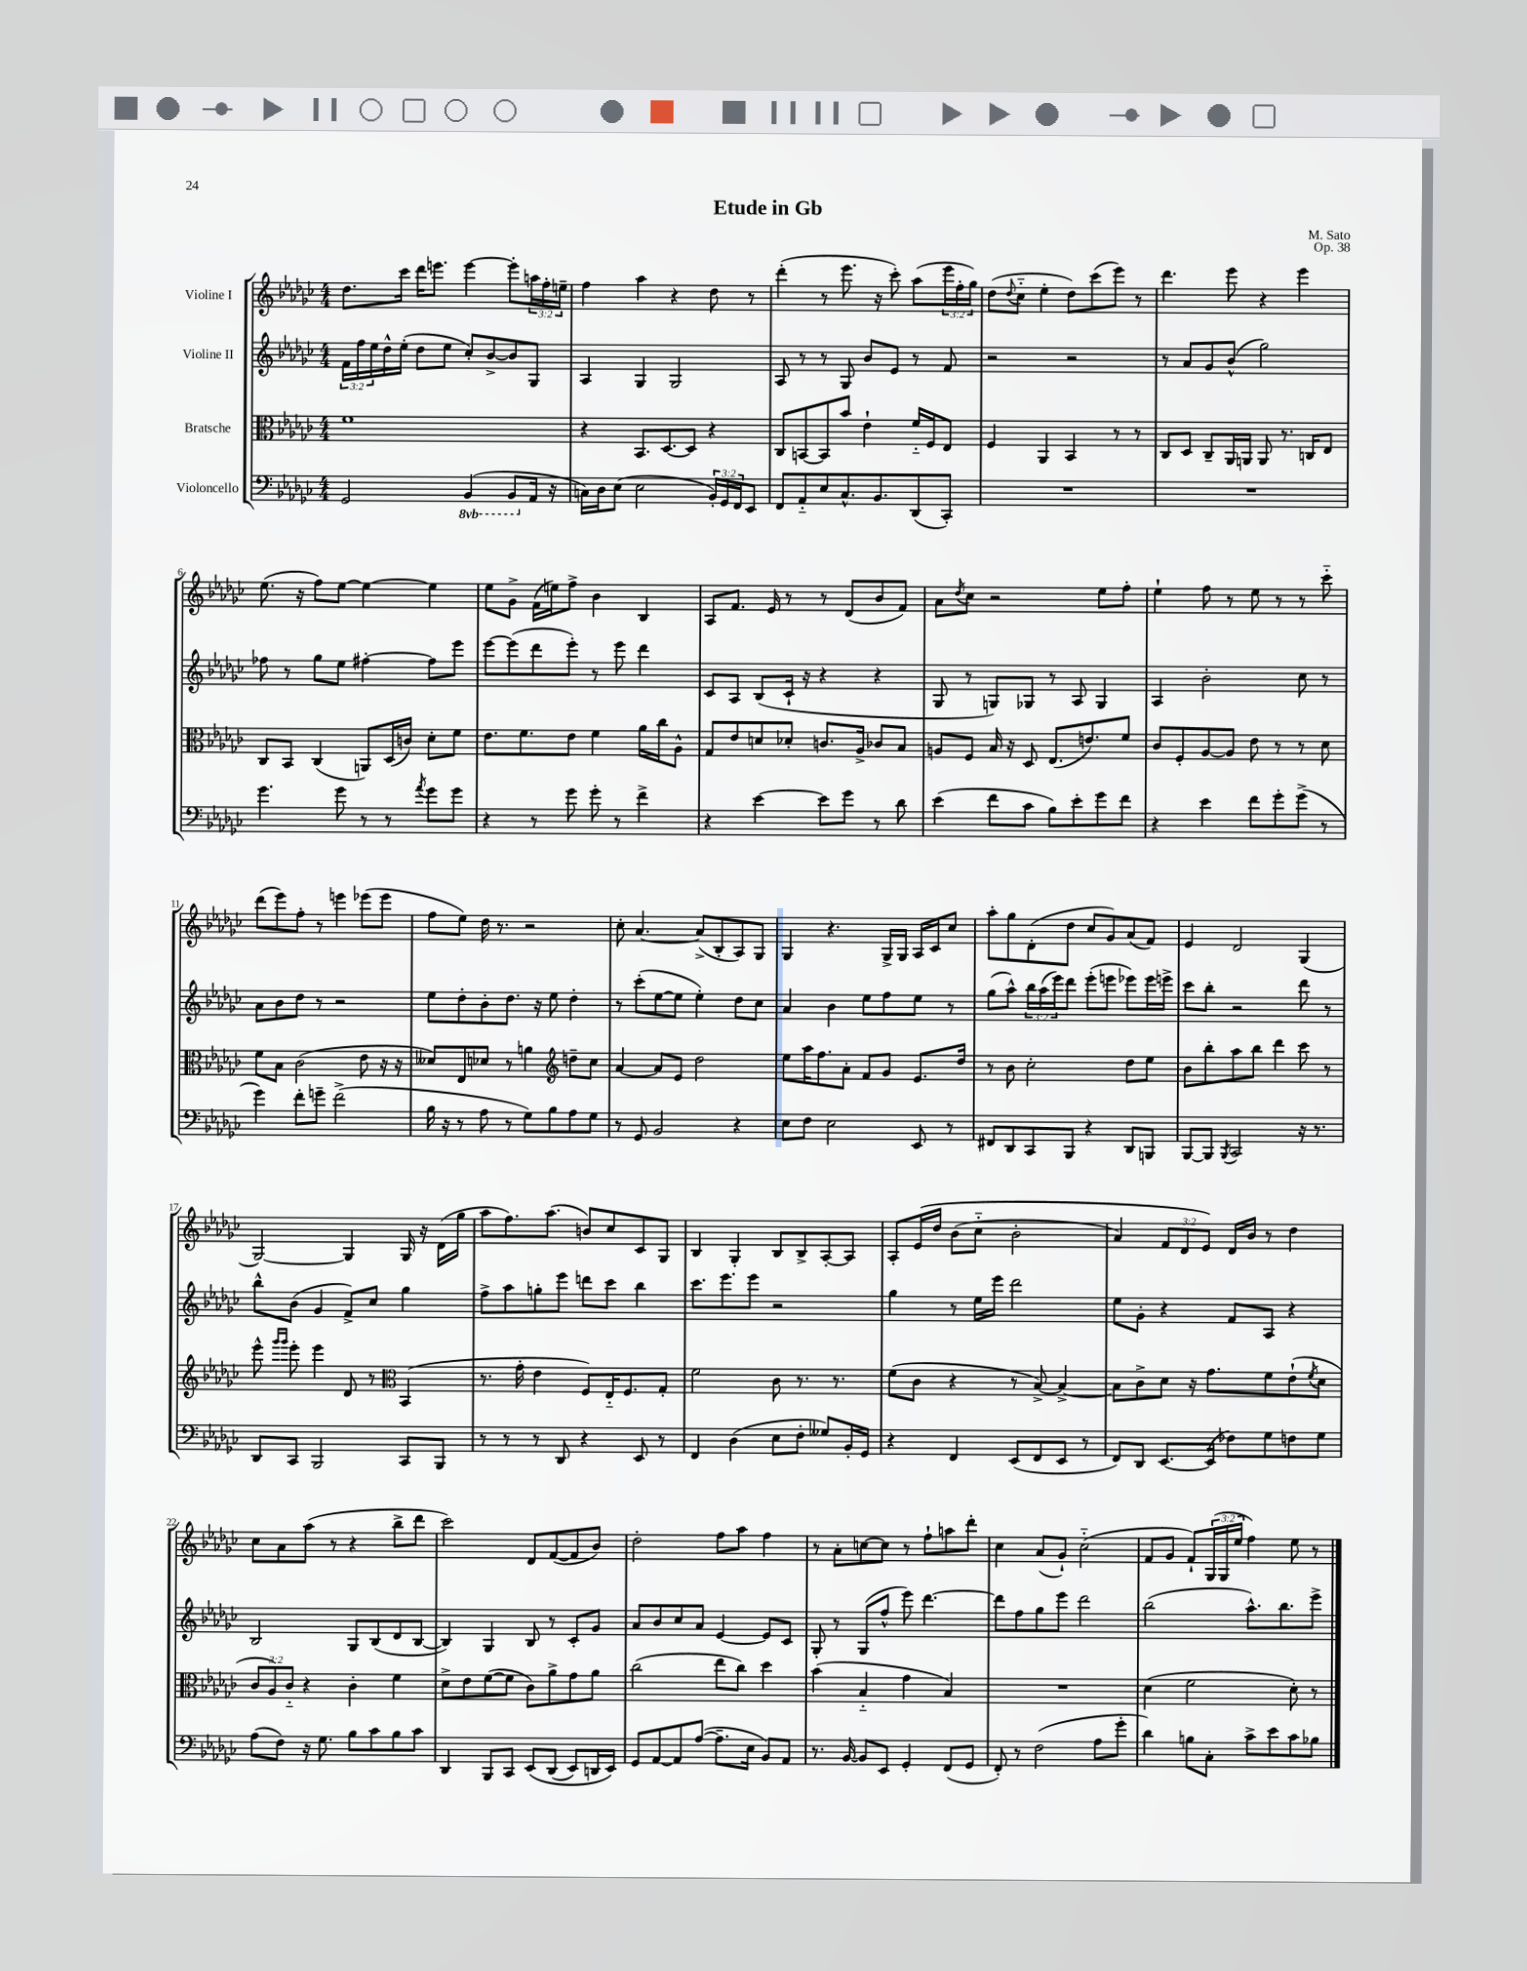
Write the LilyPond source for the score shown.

\header { title = "Etude in Gb" composer = "M. Sato" opus = "Op. 38" }
<<
\new StaffGroup <<
\new Staff = "s0" \with { instrumentName = "Violine I" } {
    \clef treble \key ges \major \numericTimeSignature \time 4/4 \override Staff.TupletNumber.text = #tuplet-number::calc-fraction-text
    des''8. ces'''16 des'''16 e'''8. e'''4~ e'''8-. \tuplet 3/2 { a''16 f''16-. e''16-- } |
    f''4 aes''4 r4 des''8 r8 |
    des'''4-.( r8 ees'''8. r16 ces'''8-.) aes''8( \tuplet 3/2 { ees'''16 f''16-. ges''16) } |
    des''8( \appoggiatura { des''8 } ces''8-_ ees''4-. des''8) ces'''8( ees'''8) r8 |
    des'''4. ees'''8 r4 ees'''4 |
    ees''8.( r16 f''8) ees''8~ ees''4~ ees''4 |
    ees''8 ges'8-> f'16( e''16) f''8-> bes'4 bes4 |
    aes8 f'8. ees'16 r8 r8 des'8( bes'8 f'8) |
    aes'8 \acciaccatura { des''8 } ces''8 r2 ees''8 f''8-. |
    ees''4-! f''8 r8 ees''8 r8 r8 ces'''8-_ |
    des'''8( ees'''8) f''8-. r8 e'''4 ees'''8( ees'''8 |
    f''8 ees''8) des''16 r8. r2 |
    ces''8-. aes'4.~ aes'8->( bes8-. aes8) ges8 |
    ges4 r4. ges16-> ges16 aes16 ces'16 ces''8 |
    aes''8-. ges''8 des'8-.( des''8 ces''8 ges'8) aes'8( f'8) |
    ees'4 des'2 ges4( |
    ges2~) ges4 ges16 r16 des'16( ges''16 |
    aes''8 f''8.) aes''8.( b'8) ces''8 ces'8 ges8 |
    bes4 ges4-. bes8 bes8-> aes8~-. aes8 |
    aes8-. ees'16\( des''16 bes'8( ces''8-_ bes'2-. |
    aes'4) \tuplet 3/2 { f'8 des'8 ees'8\) } des'16 bes'16 r8 des''4 |
    ces''8 aes'8 aes''8( r8 r4 bes''8-> des'''8 |
    ces'''2) des'8 f'8~( f'8 bes'8) |
    des''2-. f''8 aes''8 f''4 |
    r8 aes'8-. c''8~ c''8 r8 f''8-! a''8 des'''8-. |
    ces''4 aes'8( ges'8-!) ces''2-_( |
    f'8 ges'8 f'8-!) \tuplet 3/2 { ges16( ges16 ees''16 } f''4) ees''8 r8 \bar "|." |
}
\new Staff = "s1" \with { instrumentName = "Violine II" } {
    \clef treble \key ges \major \numericTimeSignature \time 4/4 \override Staff.TupletNumber.text = #tuplet-number::calc-fraction-text
    \tuplet 3/2 { f'16 f''16 ees''16 } des''16-^ ees''16-.( des''8 ees''8 ces''8-.) bes'8~-> bes'8 ges8 |
    aes4 ges4 ges2 |
    aes8 r8 r8 ges8 bes'8 ees'8 r8 f'8 |
    r2 r2 |
    r8 aes'8 ges'8 bes'8-^( ges''2) |
    fes''8 r8 ges''8 ees''8 fis''4~-. fis''8 ees'''8 |
    ees'''8~ ees'''8( des'''8 ees'''8-.) r8 ees'''8 des'''4 |
    ces'8 aes8 bes8( ces'16-! r16 r4 r4 |
    ges8 r8 g8) ges8 r8 aes8 ges4 |
    aes4 bes'2-. ces''8 r8 |
    aes'8 bes'8 des''8 r8 r2 |
    ees''8 des''8-. bes'8-. des''8. r16 ees''8 des''4-. |
    r8 ces'''8-.( ees''8~ ees''8 ees''4-.) des''8 ces''8 |
    aes'4 bes'4 ees''8 f''8 ees''8 r8 |
    ges''8( aes''8-^) \tuplet 3/2 { bes''16 aes''16( ees'''16) } des'''8 ees'''8-.( e'''8 ees'''8) ees'''16 e'''16-> |
    ces'''8 bes''8-. r2 des'''8 r8 |
    bes''8-^ bes'8( ges'4 f'8->) ces''8 ges''4 |
    f''8-> aes''8 g''8-. ees'''8 d'''8 ces'''8 bes''4 |
    ces'''8. ees'''8. ees'''8 r2 |
    ges''4 r8 ees''16 ees'''16 des'''2 |
    ees''8 ges'8-. r4 f'8 aes8 r4 |
    bes2 ges8 bes8( des'8 bes8~ |
    bes4) ges4 bes8 r8 ces'8-. ges'8 |
    aes'8 bes'8 ces''8 aes'8 ees'4~ ees'8 ces'8 |
    ges8-. r8 ges8( f''8-^ ees'''8) des'''4.~ |
    des'''8 f''8 ges''8 ees'''8 des'''2 |
    bes''2( aes''8.-^) bes''8. ees'''8-> \bar "|." |
}
\new Staff = "s2" \with { instrumentName = "Bratsche" } {
    \clef alto \key ges \major \numericTimeSignature \time 4/4 \override Staff.TupletNumber.text = #tuplet-number::calc-fraction-text
    f'1 |
    r4 bes,8. des8.~ des8 r4 |
    ces8 b,8~ b,8 bes'8 ees'4-! f'16-_ f16 ees8 |
    f4 aes,4 bes,4 r8 r8 |
    ces8 des8 ces8-- aes,16 a,16 a,8 r8. c16 ees8 |
    ces8 bes,8 ces4( a,8) des16( c'16) des'8-. f'8 |
    ees'8. f'8. ees'8 f'4 aes'16 ces''16 aes8-^ |
    ges8 ees'8 d'8 des'8-. c'8. aes16-> ces'8 bes8 |
    a8 f8 bes16 r16 des8 ees8.( e'8.) f'8 |
    ces'8 f8-. aes8~ aes8 ees'8 r8 r8 des'8 |
    f'8 bes8 ces'2( ees'8 r16 r16 |
    deses'8) ees8 des'8 r8 a'4 \clef treble d''8-- ces''8 |
    aes'4~ aes'8 ees'8 des''2 |
    ees''8 aes''16 f''8. aes'8-. f'8 ges'8 ees'8. des''16 |
    r8 bes'8 ces''2-. des''8 ees''8 |
    bes'8 bes''8-. aes''8 bes''8 des'''4 ces'''8 r8 |
    ees'''8-^ \grace { ges'''16 ges'''16 } ees'''8-. ees'''4 des'8 r8 \clef alto bes,4( |
    r8. ges'16-. ees'4 f8) ees16-_ f8. ges8-. |
    f'2 ces'8 r8. r8. |
    f'8( ces'8 r4 r8 bes8~->) bes4~-> |
    bes8 ces'8-> des'8 r16 ges'8. f'8 ees'8-!( \acciaccatura { f'8 } des'8 |
    \tuplet 3/2 { ces'8 aes8) ces'8-_ } r4 ces'4-. f'4 |
    des'8-> ees'8 f'8~( f'8 ces'8) aes'8-> ges'8 aes'8 |
    ces''2( ees''8 ces''8) des''4 |
    bes'4( bes4-_ ges'4 bes4) |
    R1 |
    des'4( f'2 des'8-.) r8 \bar "|." |
}
\new Staff = "s3" \with { instrumentName = "Violoncello" } {
    \clef bass \key ges \major \numericTimeSignature \time 4/4 \override Staff.TupletNumber.text = #tuplet-number::calc-fraction-text \set Staff.ottavationMarkups = #ottavation-simple-ordinals
    ges,2 \ottava #-1 bes,,4( bes,,8 \ottava #0 aes,16 r16 |
    c16) des16 ees8( ees2 \tuplet 3/2 { bes,16-.) ges,16 f,16 } ees,8 |
    f,8 aes,8-_ ees8 ces8.-^ bes,8. des,8( ces,8-.) |
    R1 |
    R1 |
    ges'4. ges'8 r8 r8 \acciaccatura { aes'8 } ges'8 ges'8 |
    r4 r8 ges'8 ges'8-. r8 f'4-> |
    r4 ees'4~ ees'8 ges'8 r8 des'8 |
    ees'4( f'8 ces'8 bes8) ees'8-. ges'8 f'8 |
    r4 ees'4 f'8 ges'8-. ges'8->( r8 |
    ges'4) f'8-. g'8-- f'2->( |
    bes16 r16 r8 aes8 r8 ges8) bes8 aes8 ges8 |
    r8 ges,8 bes,2 r4 |
    ees8 f8 ees2 ees,8 r8 |
    fis,8 des,8 ces,8 bes,,8 r4 des,8 b,,8 |
    bes,,8~ bes,,8 \acciaccatura { bes,,8 } ces,2 r16 r8. |
    des,8 ces,8 bes,,2 ces,8 bes,,8 |
    r8 r8 r8 des,8 r4 ees,8 r8 |
    f,4 des4( ees8 f8-. geses8) bes,16-. ges,16 |
    r4 f,4 ees,8( f,8 ees,8 r8 |
    f,8) des,8 ees,8.~ ees,16( fes8) ges8 f8 ges8 |
    aes8( f8) r16 ges8. bes8 ces'8 bes8 ces'8 |
    des,4 bes,,8 ces,8 ees,8\( des,8( ees,8) d,16 ees,16\) |
    ges,8 aes,8~ aes,8 aes8~( aes8.-- ees16 bes,8) aes,8 |
    r8. bes,16~ bes,8 ees,8 ges,4-. f,8( ges,8 |
    f,8-.) r8 f2( aes8 ges'8-. |
    des'4) b8 ces8-. ces'8-> ees'8 ces'8 bes8 \bar "|." |
}
>>
>>
